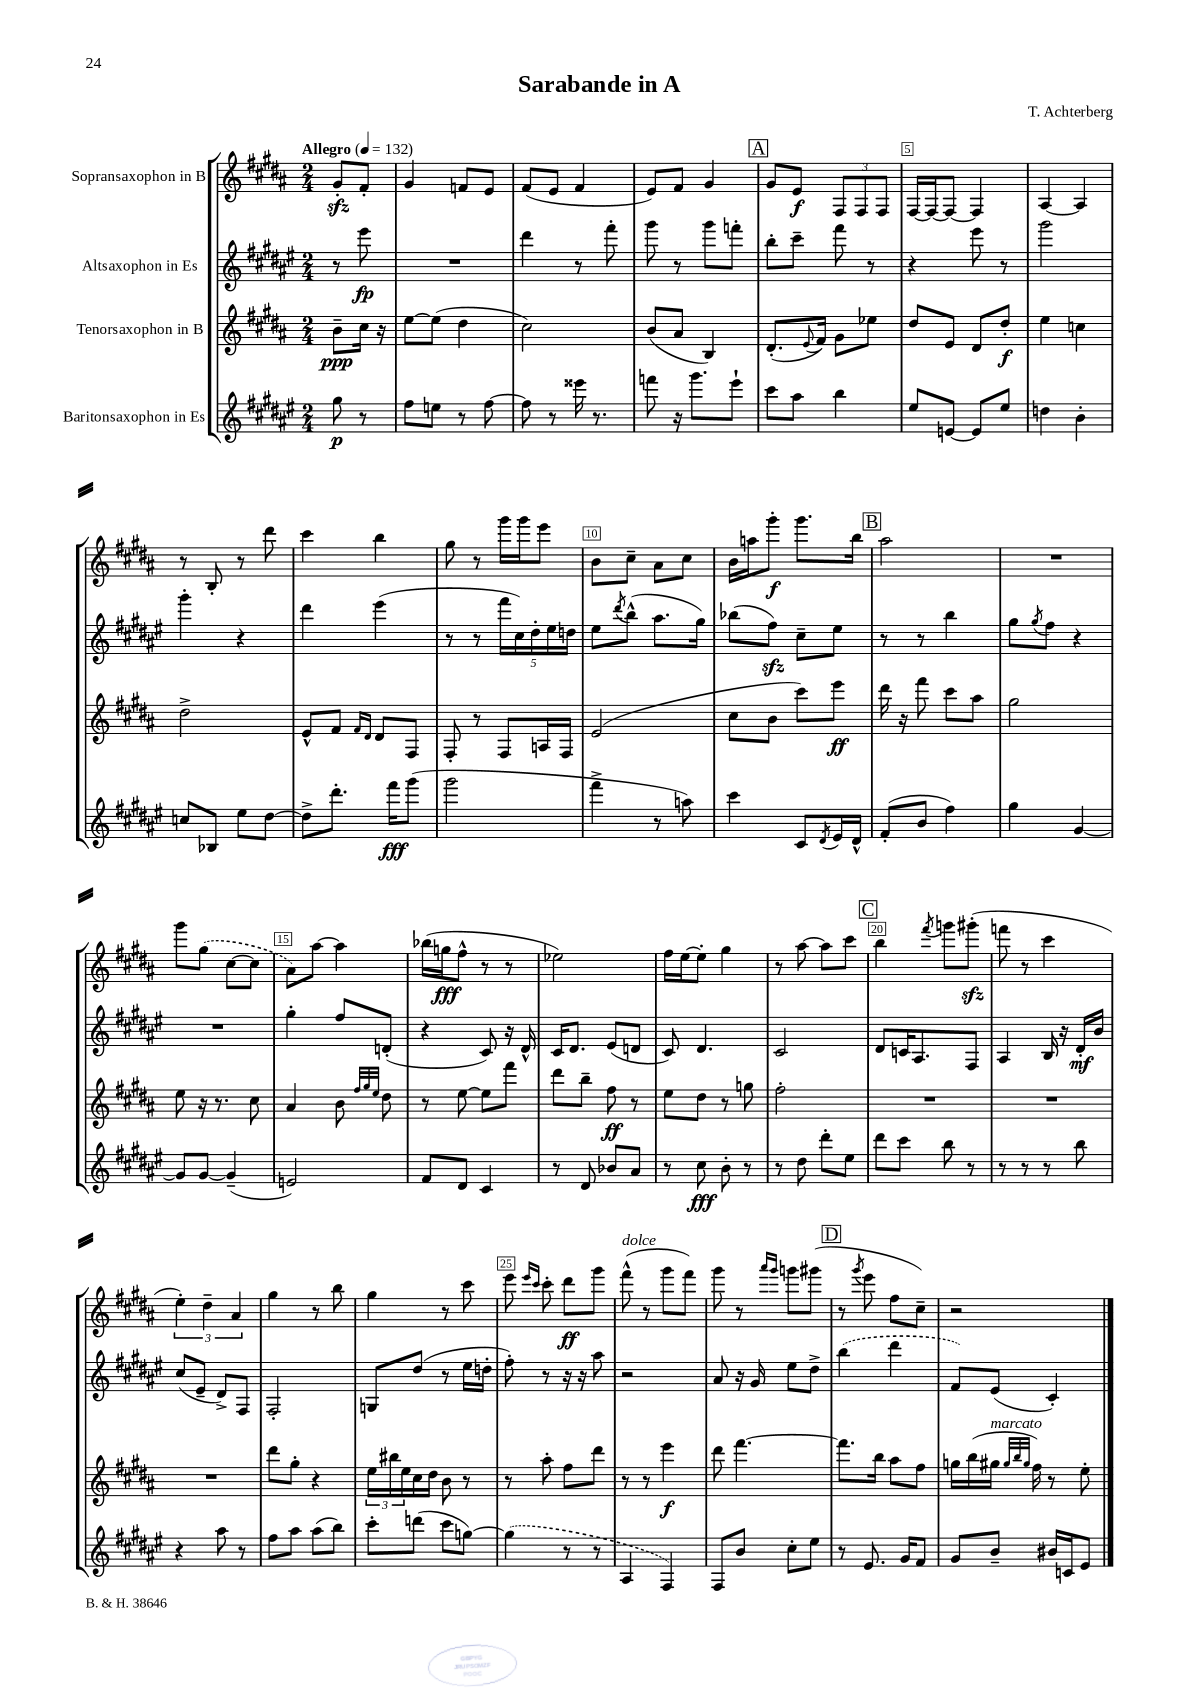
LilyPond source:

\header { title = "Sarabande in A" composer = "T. Achterberg" }
<<
\new StaffGroup <<
\new Staff = "s0" \with { instrumentName = "Sopransaxophon in B" } {
    \clef treble \key b \major \numericTimeSignature \time 2/4 \partial 4 \tempo "Allegro" 4 = 132
    gis'8-.\sfz fis'8-. |
    gis'4 f'8 e'8 |
    fis'8( e'8 fis'4 |
    e'8) fis'8 gis'4 |
    \mark \markup { \box "A" } gis'8 e'8\f \tuplet 3/2 { fis8 fis8 fis8 } |
    fis16~ fis16~ fis8~ fis4 |
    ais4~ ais4 |
    r8 b8-. r8 dis'''8 |
    cis'''4 b''4 |
    gis''8 r8 gis'''16 gis'''16 e'''8 |
    b'8 cis''8-- ais'8 cis''8 |
    b'16 a''16 gis'''8-.\f gis'''8. b''16 |
    \mark \markup { \box "B" } ais''2 |
    R2 |
    gis'''8 \once \slurDashed gis''8( cis''8~ cis''8 |
    ais'8) ais''8~ ais''4 |
    bes''16( g''16\fff fis''8-^ r8 r8 |
    ees''2) |
    fis''16 e''16~ e''8-. gis''4 |
    r8 ais''8~ ais''8 cis'''8 |
    \mark \markup { \box "C" } b''4 \acciaccatura { fis'''8 } g'''8 gis'''8-.\sfz( |
    f'''8 r8 cis'''4 |
    \tuplet 3/2 { e''4-.) dis''4-- ais'4 } |
    gis''4 r8 b''8 |
    gis''4 r8 cis'''8 |
    e'''8 \grace { e'''16 cis'''16 } cis'''8-. dis'''8\ff gis'''8 |
    fis'''8-^^\markup { \italic "dolce" }( r8 gis'''8 fis'''8) |
    gis'''8 r8 \grace { ais'''16 gis'''16 } g'''8 gis'''8( |
    \mark \markup { \box "D" } r8 \acciaccatura { gis'''8 } e'''8 fis''8 cis''8--) |
    r2 \bar "|." |
}
\new Staff = "s1" \with { instrumentName = "Altsaxophon in Es" } {
    \clef treble \key fis \major \numericTimeSignature \time 2/4 \partial 4
    r8 eis'''8\fp |
    R2 |
    dis'''4 r8 fis'''8-. |
    gis'''8 r8 gis'''8 f'''8-. |
    \mark \markup { \box "A" } b''8-. cis'''8-- fis'''8 r8 |
    r4 eis'''8 r8 |
    gis'''2 |
    gis'''4-. r4 |
    dis'''4 eis'''4( |
    r8 r8 \tuplet 5/4 { fis'''16 cis''16) dis''16-. eis''16 d''16 } |
    eis''8 \acciaccatura { dis'''8 } b''8-^( ais''8. gis''16) |
    bes''8( fis''8\sfz) cis''8-- eis''8 |
    \mark \markup { \box "B" } r8 r8 b''4 |
    gis''8 \acciaccatura { gis''8 } fis''8 r4 |
    R2 |
    gis''4-. fis''8 d'8-.( |
    r4 cis'8) r16 dis'16-^ |
    cis'16 dis'8. eis'8( d'8 |
    cis'8) dis'4. |
    cis'2 |
    \mark \markup { \box "C" } dis'8 c'16 ais8. fis8 |
    ais4 b16 r16 dis'16-.\mf b'16 |
    cis''8( eis'8-- dis'8->) fis8 |
    fis2-. |
    g8 dis''8( r8 eis''16 d''16-. |
    fis''8-.) r8 r16 r16 ais''8 |
    r2 |
    ais'8 r16 gis'16 eis''8 dis''8-> |
    \mark \markup { \box "D" } \once \slurDashed b''4( dis'''4 |
    fis'8) eis'8( cis'4-.) \bar "|." |
}
\new Staff = "s2" \with { instrumentName = "Tenorsaxophon in B" } {
    \clef treble \key b \major \numericTimeSignature \time 2/4 \partial 4
    b'8--\ppp cis''16 r16 |
    e''8~ e''8( dis''4 |
    cis''2) |
    b'8( ais'8 b4) |
    \mark \markup { \box "A" } dis'8.-.( \appoggiatura { e'8 } fis'16) gis'8 ees''8 |
    dis''8 e'8 dis'8 dis''8-.\f |
    e''4 c''4 |
    dis''2-> |
    e'8-^ fis'8 \grace { fis'16 dis'16 } dis'8 fis8 |
    fis8-. r8 fis8 a16 fis16 |
    e'2( |
    cis''8 b'8 cis'''8) e'''8\ff |
    \mark \markup { \box "B" } dis'''16 r16 fis'''8 cis'''8 ais''8 |
    gis''2 |
    e''8 r16 r8. cis''8 |
    ais'4 b'8 \grace { fis''32 gis''32 e''32 } dis''8 |
    r8 e''8~ e''8 fis'''8 |
    dis'''8 b''8-- fis''8\ff r8 |
    e''8 dis''8 r8 g''8 |
    fis''2-. |
    \mark \markup { \box "C" } R2 |
    R2 |
    R2 |
    dis'''8 gis''8-. r4 |
    \tuplet 3/2 { e''16 bis''16 e''16 } cis''16 dis''16 b'8 r8 |
    r8 ais''8-. fis''8 dis'''8 |
    r8 r8 e'''4\f |
    dis'''8 fis'''4.~ |
    \mark \markup { \box "D" } fis'''8. b''16 ais''8 fis''8 |
    g''16 b''16( gis''16^\markup { \italic "marcato" } \grace { gis''32 b''32 gis''32 } fis''16) r8 e''8-. \bar "|." |
}
\new Staff = "s3" \with { instrumentName = "Baritonsaxophon in Es" } {
    \clef treble \key fis \major \numericTimeSignature \time 2/4 \partial 4
    gis''8\p r8 |
    fis''8 e''8 r8 fis''8~ |
    fis''8 r8 eisis'''16 r8. |
    f'''8 r16 gis'''8. eis'''8-! |
    \mark \markup { \box "A" } cis'''8 ais''8 b''4 |
    eis''8 e'8~ e'8 eis''8 |
    d''4 b'4-. |
    c''8 bes8 eis''8 dis''8~ |
    dis''8-> dis'''8.-. fis'''16\fff gis'''8( |
    gis'''2 |
    fis'''4-> r8 a''8) |
    cis'''4 cis'8 \acciaccatura { dis'8 } eis'16 dis'16-^ |
    \mark \markup { \box "B" } fis'8-.( b'8 fis''4) |
    gis''4 gis'4~ |
    gis'8 gis'8~ gis'4--( |
    e'2) |
    fis'8 dis'8 cis'4 |
    r8 dis'8 bes'8 ais'8 |
    r8 cis''8\fff b'8-. r8 |
    r8 dis''8 dis'''8-. eis''8 |
    \mark \markup { \box "C" } dis'''8 cis'''8 b''8 r8 |
    r8 r8 r8 b''8 |
    r4 ais''8 r8 |
    fis''8 ais''8 ais''8( b''8) |
    cis'''8-. d'''8( cis'''8 g''8~) |
    \once \slurDashed g''4( r8 r8 |
    ais4 fis4) |
    fis8 b'8 cis''8-. eis''8 |
    \mark \markup { \box "D" } r8 eis'8. gis'16 fis'8 |
    gis'8 b'8-- bis'16 c'16 eis'8 \bar "|." |
}
>>
>>
\layout { \context { \Score \override BarNumber.break-visibility = ##(#f #t #t) barNumberVisibility = #(every-nth-bar-number-visible 5) \override BarNumber.stencil = #(make-stencil-boxer 0.1 0.3 ly:text-interface::print) } }
